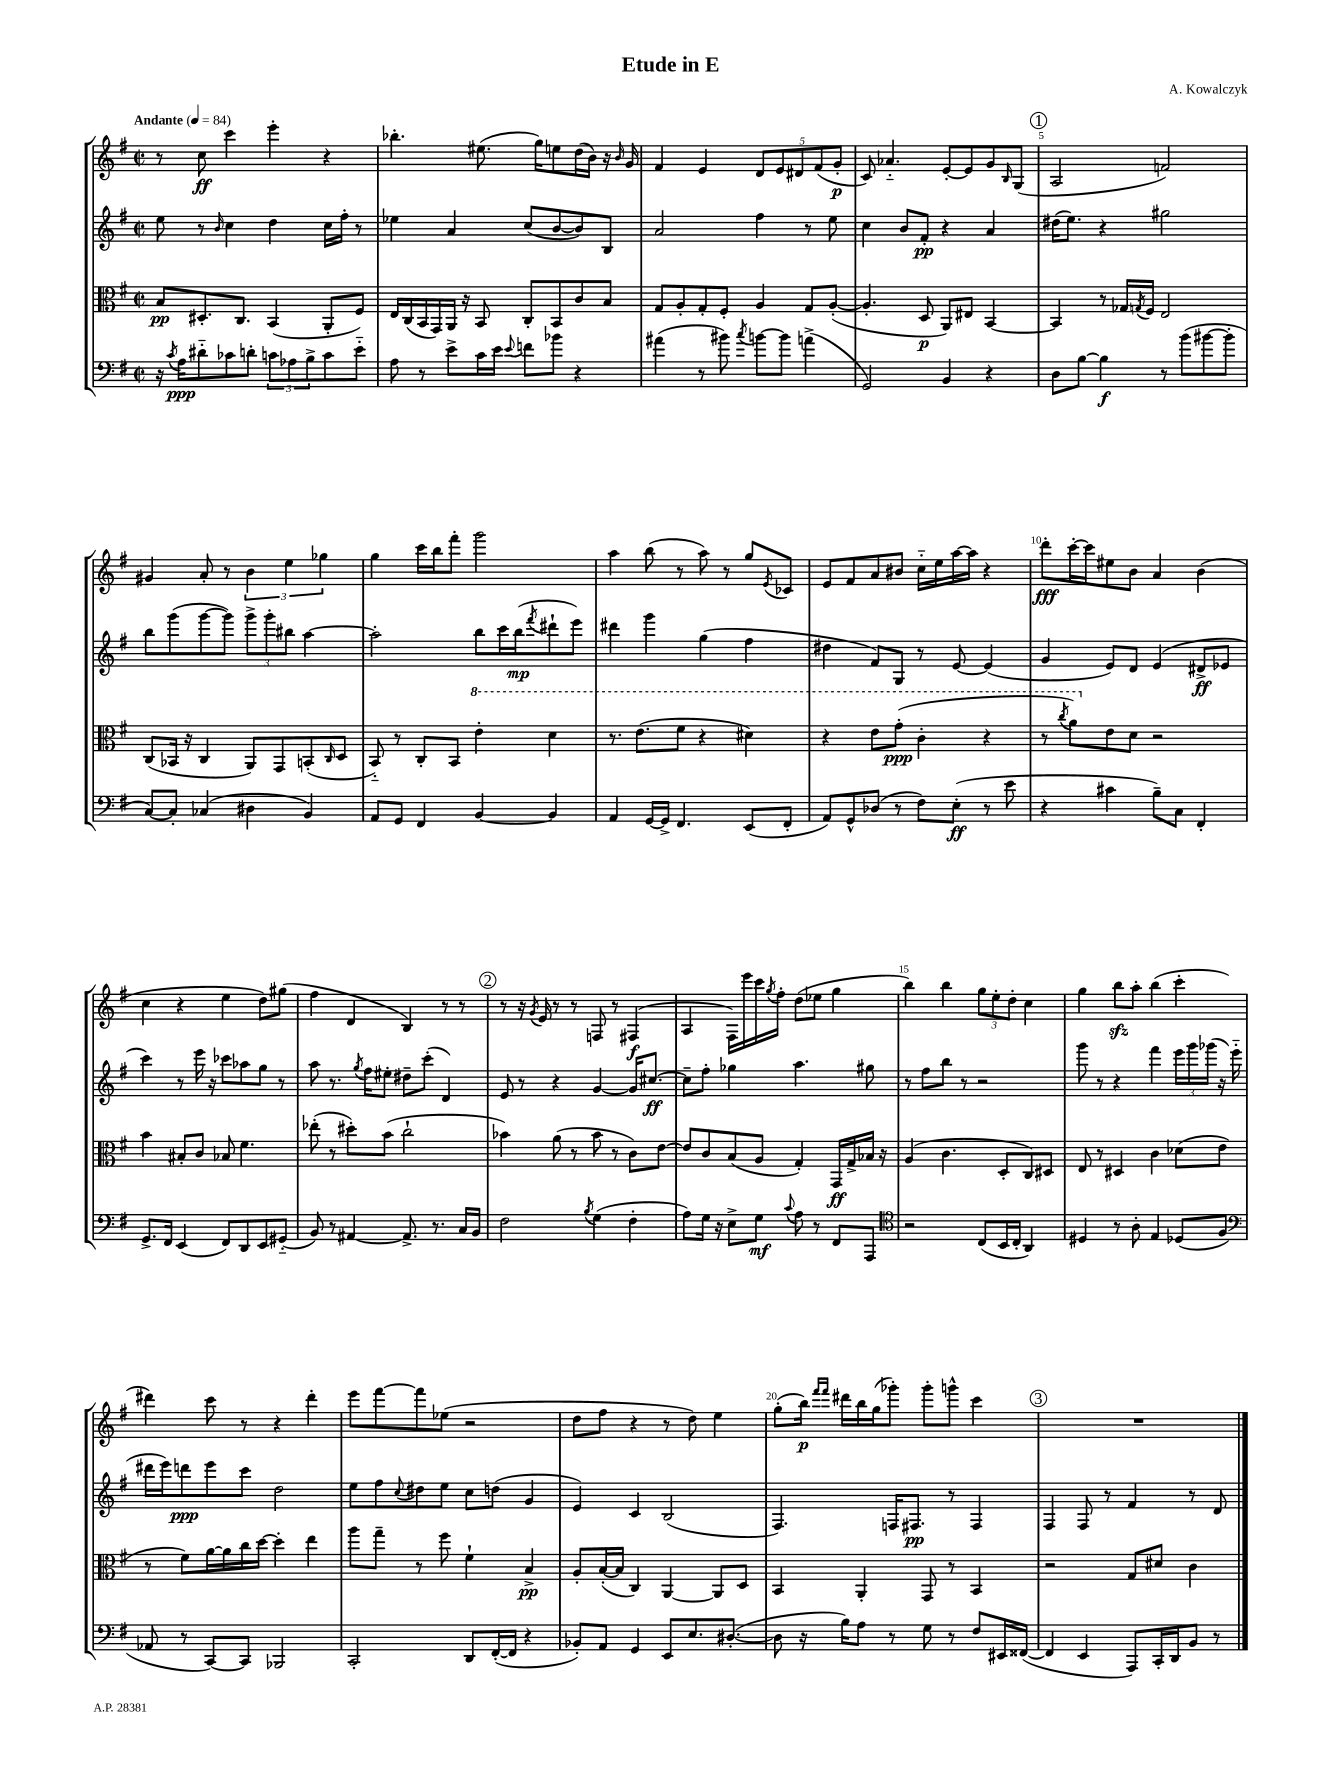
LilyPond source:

\header { title = "Etude in E" composer = "A. Kowalczyk" }
<<
\new StaffGroup <<
\new Staff = "s0" {
    \clef treble \key g \major \defaultTimeSignature \time 2/2 \tempo "Andante" 4 = 84
    r8 c''8\ff c'''4 e'''4-. r4 |
    bes''4.-. eis''8.( g''16) e''8 d''16( b'16) r16 \grace { b'16 } g'16 |
    fis'4 e'4 \tuplet 5/4 { d'8 e'8 dis'8 fis'8( g'8-.\p } |
    c'8) aes'4.-_ e'8~-. e'8 g'8 \grace { b16 } g8( |
    \mark \markup { \circle "1" } a2 f'2) |
    gis'4 a'8-. r8 \tuplet 3/2 { b'4 e''4 ges''4 } |
    g''4 c'''16 b''16 fis'''8-. g'''2 |
    a''4 b''8( r8 a''8) r8 g''8 \acciaccatura { e'8 } ces'8 |
    e'8 fis'8 a'8 bis'8 c''16-_ e''16 a''16~ a''16 r4 |
    d'''8-.\fff c'''16~-. c'''16 eis''8 b'8 a'4 b'4( |
    c''4 r4 e''4 d''8) gis''8( |
    fis''4 d'4 b4) r8 r8 |
    \mark \markup { \circle "2" } r8 r16 \acciaccatura { g'8 } e'16 r8 r8 f8 r8 fis4\f( |
    a4 fis16) e'''16 c'''16 \acciaccatura { g''8 } fis''16-. d''8( ees''8 g''4 |
    b''4) b''4 \tuplet 3/2 { g''8 e''8-. d''8-. } c''4 |
    g''4 b''8\sfz a''8-. b''4( c'''4-. |
    dis'''4) c'''8 r8 r4 dis'''4-. |
    e'''8 fis'''8~ fis'''8 ees''8( r2 |
    d''8 fis''8 r4 r8 d''8) e''4 |
    g''8-.( b''16\p) \grace { fis'''16 fis'''16 } dis'''16 b''16 g''16( ges'''8-.) ges'''8-. g'''8-^ c'''4 |
    \mark \markup { \circle "3" } R1 \bar "|." |
}
\new Staff = "s1" {
    \clef treble \key g \major \defaultTimeSignature \time 2/2
    e''8 r8 \grace { b'16 } c''4 d''4 c''16 fis''16-. r8 |
    ees''4 a'4 c''8( b'8~ b'8) b8 |
    a'2 fis''4 r8 e''8 |
    c''4 b'8 fis'8-.\pp r4 a'4 |
    \mark \markup { \circle "1" } dis''16( e''8.) r4 gis''2 |
    b''8 g'''8( g'''8~ g'''8) \tuplet 3/2 { g'''8-> g'''8-. bis''8 } a''4~ |
    a''2-. b''8 c'''16 b''16\mp( \acciaccatura { fis'''8 } dis'''8-! e'''8) |
    dis'''4 g'''4 g''4( fis''4 |
    dis''4 fis'8) g8 r8 e'8~ e'4( |
    g'4 e'8) d'8 e'4( dis'8->\ff ees'8 |
    c'''4) r8 e'''16 r16 ces'''8 aes''8 g''8 r8 |
    a''8 r8. \acciaccatura { g''8 } fis''16 eis''8-. dis''8-- c'''8-.( d'4) |
    \mark \markup { \circle "2" } e'8 r8 r4 g'4~ g'16 cis''8.~\ff |
    cis''8-- fis''8-. ges''4 a''4. gis''8 |
    r8 fis''8 b''8 r8 r2 |
    g'''8 r8 r4 fis'''4 \tuplet 3/2 { e'''16 g'''16 ges'''16( } r16 e'''16-_ |
    dis'''16 e'''16) d'''8\ppp e'''8 c'''8 d''2 |
    e''8 fis''8 \appoggiatura { c''8 } dis''8 e''8 c''8 d''8( g'4 |
    e'4) c'4 b2( |
    fis4.) f16 fis8.\pp r8 fis4 |
    \mark \markup { \circle "3" } fis4 fis8 r8 fis'4 r8 d'8 \bar "|." |
}
\new Staff = "s2" {
    \clef alto \key g \major \defaultTimeSignature \time 2/2
    b8\pp dis8.-. c8. b,4( a,8-. fis8) |
    e16 c16( b,16 g,16) a,16 r16 b,8 c8-. b,8 c'8 b8 |
    g8 a8-. g8-. fis8-. a4 g8 a8~-.( |
    a4.-. d8\p a,8) eis8 b,4~ |
    \mark \markup { \circle "1" } b,4 r8 ges16 \acciaccatura { g8 } fis16 e2 |
    c8( bes,16 r16 c4 a,8) g,8 b,8-.( \grace { c16 } d8 |
    b,8-_) r8 c8-. b,8 \ottava #1 e''4-. d''4 |
    r8. e''8.( fis''8 r4 dis''4) |
    r4 e''8 g''8-.\ppp( c''4-. r4 |
    r8 \acciaccatura { c'''8 } a''8) \ottava #0 e'8 d'8 r2 |
    b'4 bis8-. c'8 bes8 fis'4. |
    ees''8-.( r8 dis''8-.) b'8( c''2-! |
    \mark \markup { \circle "2" } bes'4) a'8( r8 bes'8 r8 c'8) e'8~ |
    e'8 c'8 b8( a8 g4-.) g,16\ff g16-> bes16 r16 |
    a4( c'4. d8-. c8) dis8 |
    e8 r8 dis4 c'4 des'8( e'8 |
    r8 fis'8) a'16~ a'16 c''16 d''16~ d''4-. e''4 |
    a''8 g''8-- r8 fis''8 fis'4-! b4->\pp |
    a8-. b16~-.( b16 c4) a,4~ a,8 d8 |
    b,4 a,4-. g,8 r8 b,4 |
    \mark \markup { \circle "3" } r2 g8 dis'8 c'4 \bar "|." |
}
\new Staff = "s3" {
    \clef bass \key g \major \defaultTimeSignature \time 2/2
    r16 \acciaccatura { c'8 } a16\ppp dis'8-_ ces'8 d'8-. \tuplet 3/2 { c'8 aes8 b8-> } c'8 e'8-_ |
    a8 r8 e'8-> c'16 e'16 \appoggiatura { e'8 } f'8 bes'8 r4 |
    ais'4( r8 bis'8) \acciaccatura { c''8 } b'8~ b'8 a'4->( |
    g,2) b,4 r4 |
    \mark \markup { \circle "1" } d8 b8~ b4\f r8 b'8( bis'8~ bis'8-. |
    c8~) c8-. ces4( dis4 b,4) |
    a,8 g,8 fis,4 b,4~ b,4 |
    a,4 g,16~ g,16-> fis,4. e,8( fis,8-. |
    a,8) g,8-^ des8( r8 fis8) e8-.\ff( r8 e'8 |
    r4 cis'4 b8--) c8 fis,4-. |
    g,8.-> fis,16 e,4( fis,8) d,8 e,8 gis,8-_( |
    b,8) r8 ais,4~ ais,8.-> r8. c16 b,16 |
    \mark \markup { \circle "2" } fis2 \acciaccatura { b8 } g4( fis4-. |
    a8) g16 r16 e8-> g8\mf \appoggiatura { c'8 } a8 r8 fis,8 a,,8 |
    \clef tenor r2 c8( b,16 c16-. a,4) |
    dis4 r8 a8-. e4 des8( fis8 |
    \clef bass aes,8 r8 c,8~) c,8 bes,,2 |
    c,2-. d,8 fis,16~-.( fis,16 r4 |
    bes,8-.) a,8 g,4 e,8 e8. dis8.~-.( |
    dis8 r16 b16) a8 r8 g8 r8 fis8 eis,16 fisis,16~( |
    \mark \markup { \circle "3" } fisis,4 e,4 a,,8) c,16-. d,16 b,8 r8 \bar "|." |
}
>>
>>
\layout { \context { \Score \override BarNumber.break-visibility = ##(#f #t #t) barNumberVisibility = #(every-nth-bar-number-visible 5) } }
